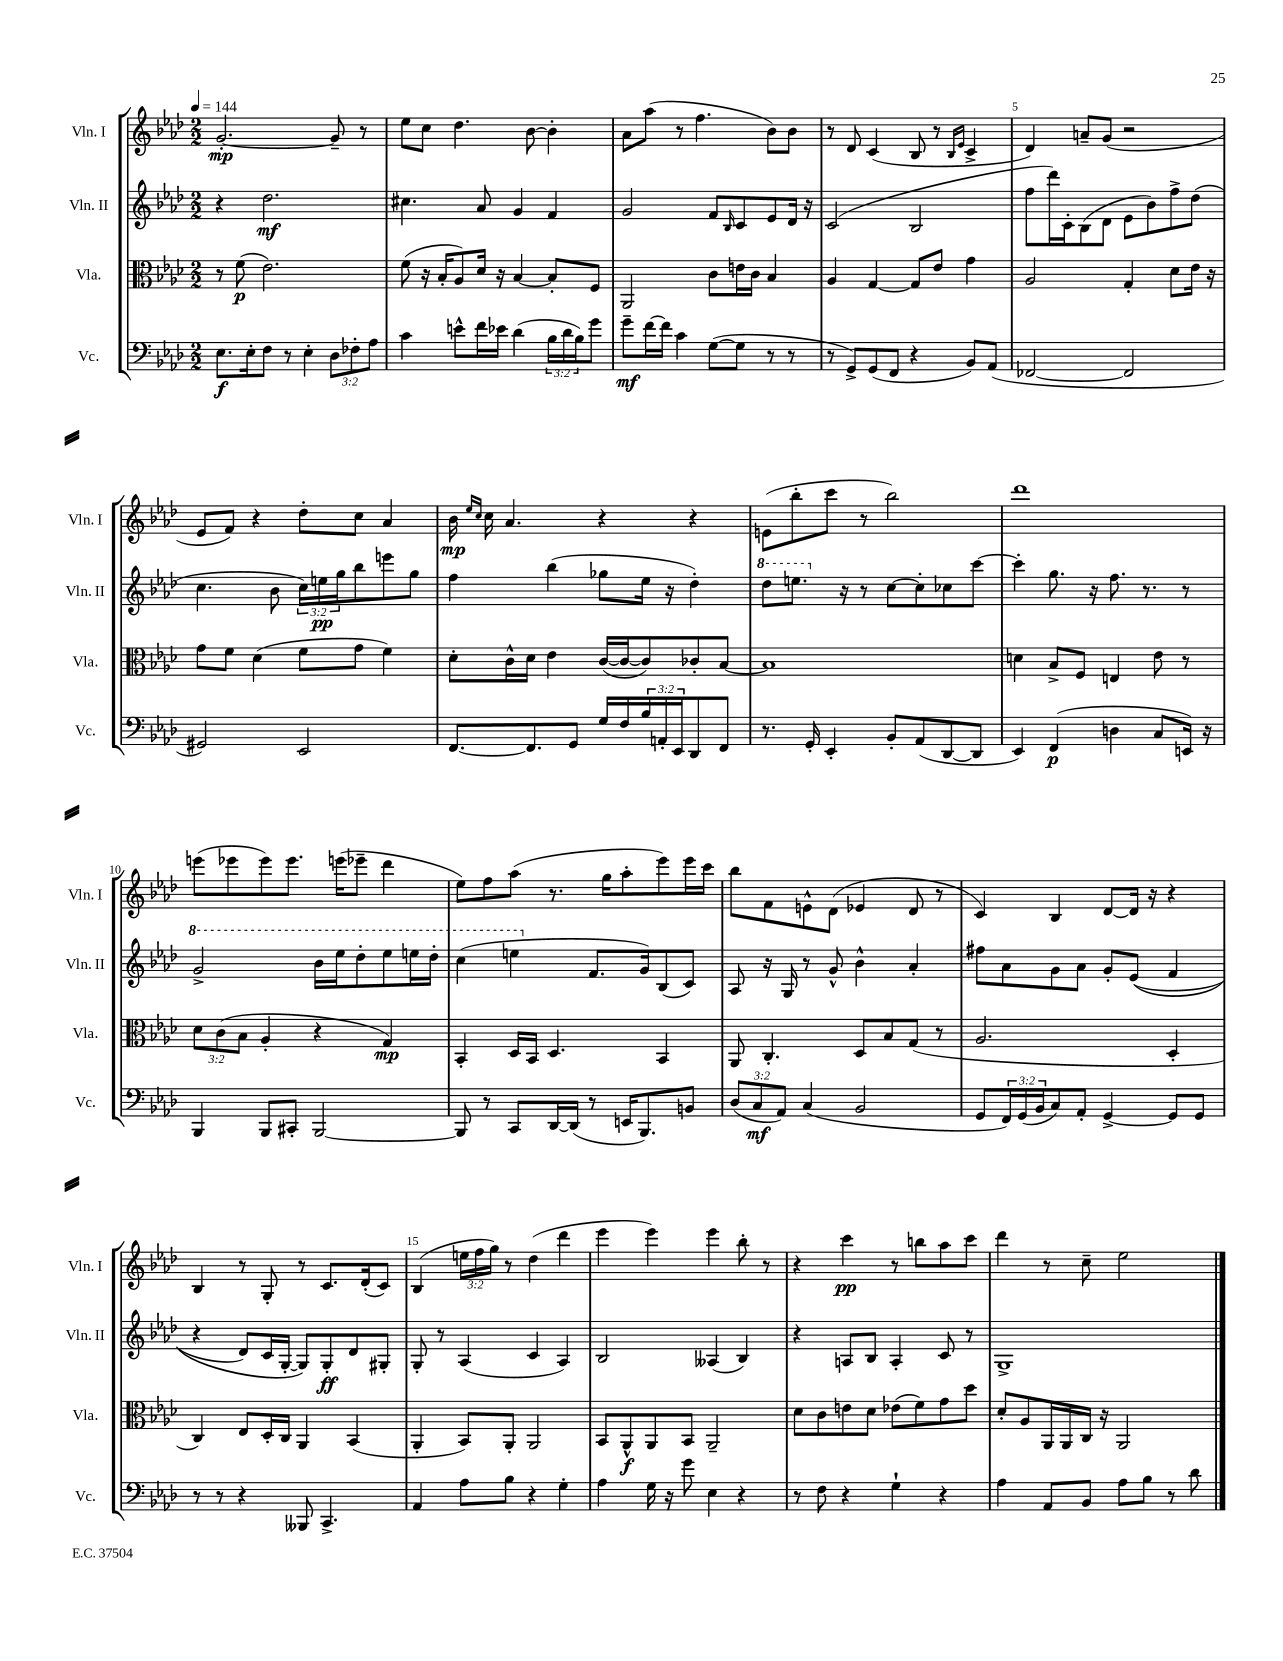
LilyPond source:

<<
\new StaffGroup <<
\new Staff = "s0" \with { instrumentName = "Vln. I" shortInstrumentName = "Vln. I" } {
    \clef treble \key aes \major \numericTimeSignature \time 2/2 \override Staff.TupletNumber.text = #tuplet-number::calc-fraction-text \tempo 4 = 144
    g'2.~-.\mp g'8-- r8 |
    ees''8 c''8 des''4. bes'8~ bes'4-. |
    aes'8 aes''8( r8 f''4. bes'8) bes'8 |
    r8 des'8 c'4( bes8 r8 \grace { bes16 ees'16 } c'4-> |
    des'4) a'8-- g'8( r2 |
    ees'8 f'8) r4 des''8-. c''8 aes'4 |
    bes'16\mp \grace { ees''16 c''16 } c''16 aes'4. r4 r4 |
    e'8( bes''8-. c'''8 r8 bes''2) |
    des'''1 |
    e'''8( ees'''8 ees'''8) ees'''8. e'''16( ees'''8-- des'''4 |
    ees''8) f''8 aes''8( r8. g''16 aes''8-. ees'''8) ees'''16 c'''16 |
    bes''8 f'8 e'8-^ des'8( ees'4 des'8 r8 |
    c'4) bes4 des'8~ des'16 r16 r4 |
    bes4 r8 g8-. r8 c'8. des'16-.( c'8) |
    bes4( \tuplet 3/2 { e''16 f''16 g''16) } r8 des''4( des'''4 |
    ees'''4 ees'''4) ees'''4 bes''8-. r8 |
    r4 c'''4\pp r8 b''8 aes''8 c'''8 |
    des'''4 r8 c''8-- ees''2 \bar "|." |
}
\new Staff = "s1" \with { instrumentName = "Vln. II" shortInstrumentName = "Vln. II" } {
    \clef treble \key aes \major \numericTimeSignature \time 2/2 \override Staff.TupletNumber.text = #tuplet-number::calc-fraction-text
    r4 des''2.\mf |
    cis''4. aes'8 g'4 f'4 |
    g'2 f'8 \grace { bes16 } c'8 ees'8 des'16 r16 |
    c'2( bes2 |
    f''8 des'''16) c'16-. bes8( des'8 ees'8 bes'8) f''8-> des''8( |
    c''4. bes'8 \tuplet 3/2 { c''16) e''16\pp g''16 } bes''8 e'''8 g''8 |
    f''4 bes''4( ges''8 ees''16 r16 des''4-.) |
    \ottava #1 des'''8 e'''8. \ottava #0 r16 r8 c''8~ c''8-. ces''8 c'''8~ |
    c'''4-. g''8. r16 f''8. r8. r8 |
    \ottava #1 g''2-> bes''16 ees'''16 des'''8-. ees'''8 e'''16 des'''16-. |
    c'''4( e'''4 \ottava #0 f'8. g'16) bes8( c'8) |
    aes8 r16 g16 r8 g'8-^ bes'4-^ aes'4-. |
    fis''8 aes'8 g'8 aes'8 g'8-. ees'8(\( f'4 |
    r4 des'8) c'16 g16~-. g8\) g8-.\ff des'8 gis8-. |
    g8-. r8 aes4( c'4 aes4) |
    bes2 aeses4( bes4) |
    r4 a8 bes8 a4-. c'8 r8 |
    g1-> \bar "|." |
}
\new Staff = "s2" \with { instrumentName = "Vla." shortInstrumentName = "Vla." } {
    \clef alto \key aes \major \numericTimeSignature \time 2/2 \override Staff.TupletNumber.text = #tuplet-number::calc-fraction-text
    r8 f'8\p( ees'2.) |
    f'8( r16 bes16-. aes8) des'16 r16 bes4~ bes8-. f8 |
    aes,2 c'8 e'16 c'16 bes4 |
    aes4 g4~ g8 ees'8 g'4 |
    aes2 g4-. des'8 ees'16 r16 |
    g'8 f'8 des'4( f'8 g'8 f'4) |
    des'8-. c'16-^ des'16 ees'4 c'16~( c'16~ c'8) ces'8-. bes8~ |
    bes1 |
    d'4 bes8-> f8 e4 ees'8 r8 |
    \tuplet 3/2 { des'8 c'8( bes8 } aes4-. r4 g4\mp) |
    bes,4-. des16 bes,16 des4. bes,4 |
    aes,8 c4.-. des8 bes8 g8( r8 |
    aes2. des4-. |
    c4) ees8 des16-. c16 aes,4 bes,4( |
    aes,4-. bes,8) aes,8-. aes,2 |
    bes,8 aes,8-^\f aes,8 bes,8 aes,2-- |
    des'8 c'8 e'8 des'8 ees'8( f'8) g'8 des''8 |
    des'8-. aes8 aes,16 aes,16 c16 r16 aes,2 \bar "|." |
}
\new Staff = "s3" \with { instrumentName = "Vc." shortInstrumentName = "Vc." } {
    \clef bass \key aes \major \numericTimeSignature \time 2/2 \override Staff.TupletNumber.text = #tuplet-number::calc-fraction-text
    ees8.\f ees16-. f8 r8 ees4-. \tuplet 3/2 { des8 fes8-. aes8 } |
    c'4 e'8-^ f'16 ees'16 des'4( \tuplet 3/2 { bes16 des'16 bes16) } g'8 |
    g'8--\mf f'16~ f'16 c'4 g8~( g8 r8 r8 |
    r8 g,8->) g,8( f,8 r4 bes,8) aes,8( |
    fes,2~ fes,2 |
    gis,2) ees,2 |
    f,8.~ f,8. g,8 g16 f16 \tuplet 3/2 { bes16 a,16-. ees,16 } des,8 f,8 |
    r8. g,16-. ees,4-. bes,8-. aes,8( des,8~ des,8 |
    ees,4) f,4\p( d4 c8 e,16) r16 |
    bes,,4 bes,,8 cis,8-. bes,,2~ |
    bes,,8 r8 c,8 des,16~ des,16( r8 e,16 bes,,8.) b,8 |
    \tuplet 3/2 { des8( c8\mf aes,8) } c4( bes,2 |
    g,8 \tuplet 3/2 { f,16) g,16( bes,16 } c8) aes,8-. g,4~-> g,8 g,8 |
    r8 r8 r4 beses,,8 c,4.-> |
    aes,4 aes8 bes8 r4 g4-. |
    aes4 g16 r16 g'8 ees4 r4 |
    r8 f8 r4 g4-! r4 |
    aes4 aes,8 bes,8 aes8 bes8 r8 des'8 \bar "|." |
}
>>
>>
\layout { \context { \Score \override BarNumber.break-visibility = ##(#f #t #t) barNumberVisibility = #(every-nth-bar-number-visible 5) } }
